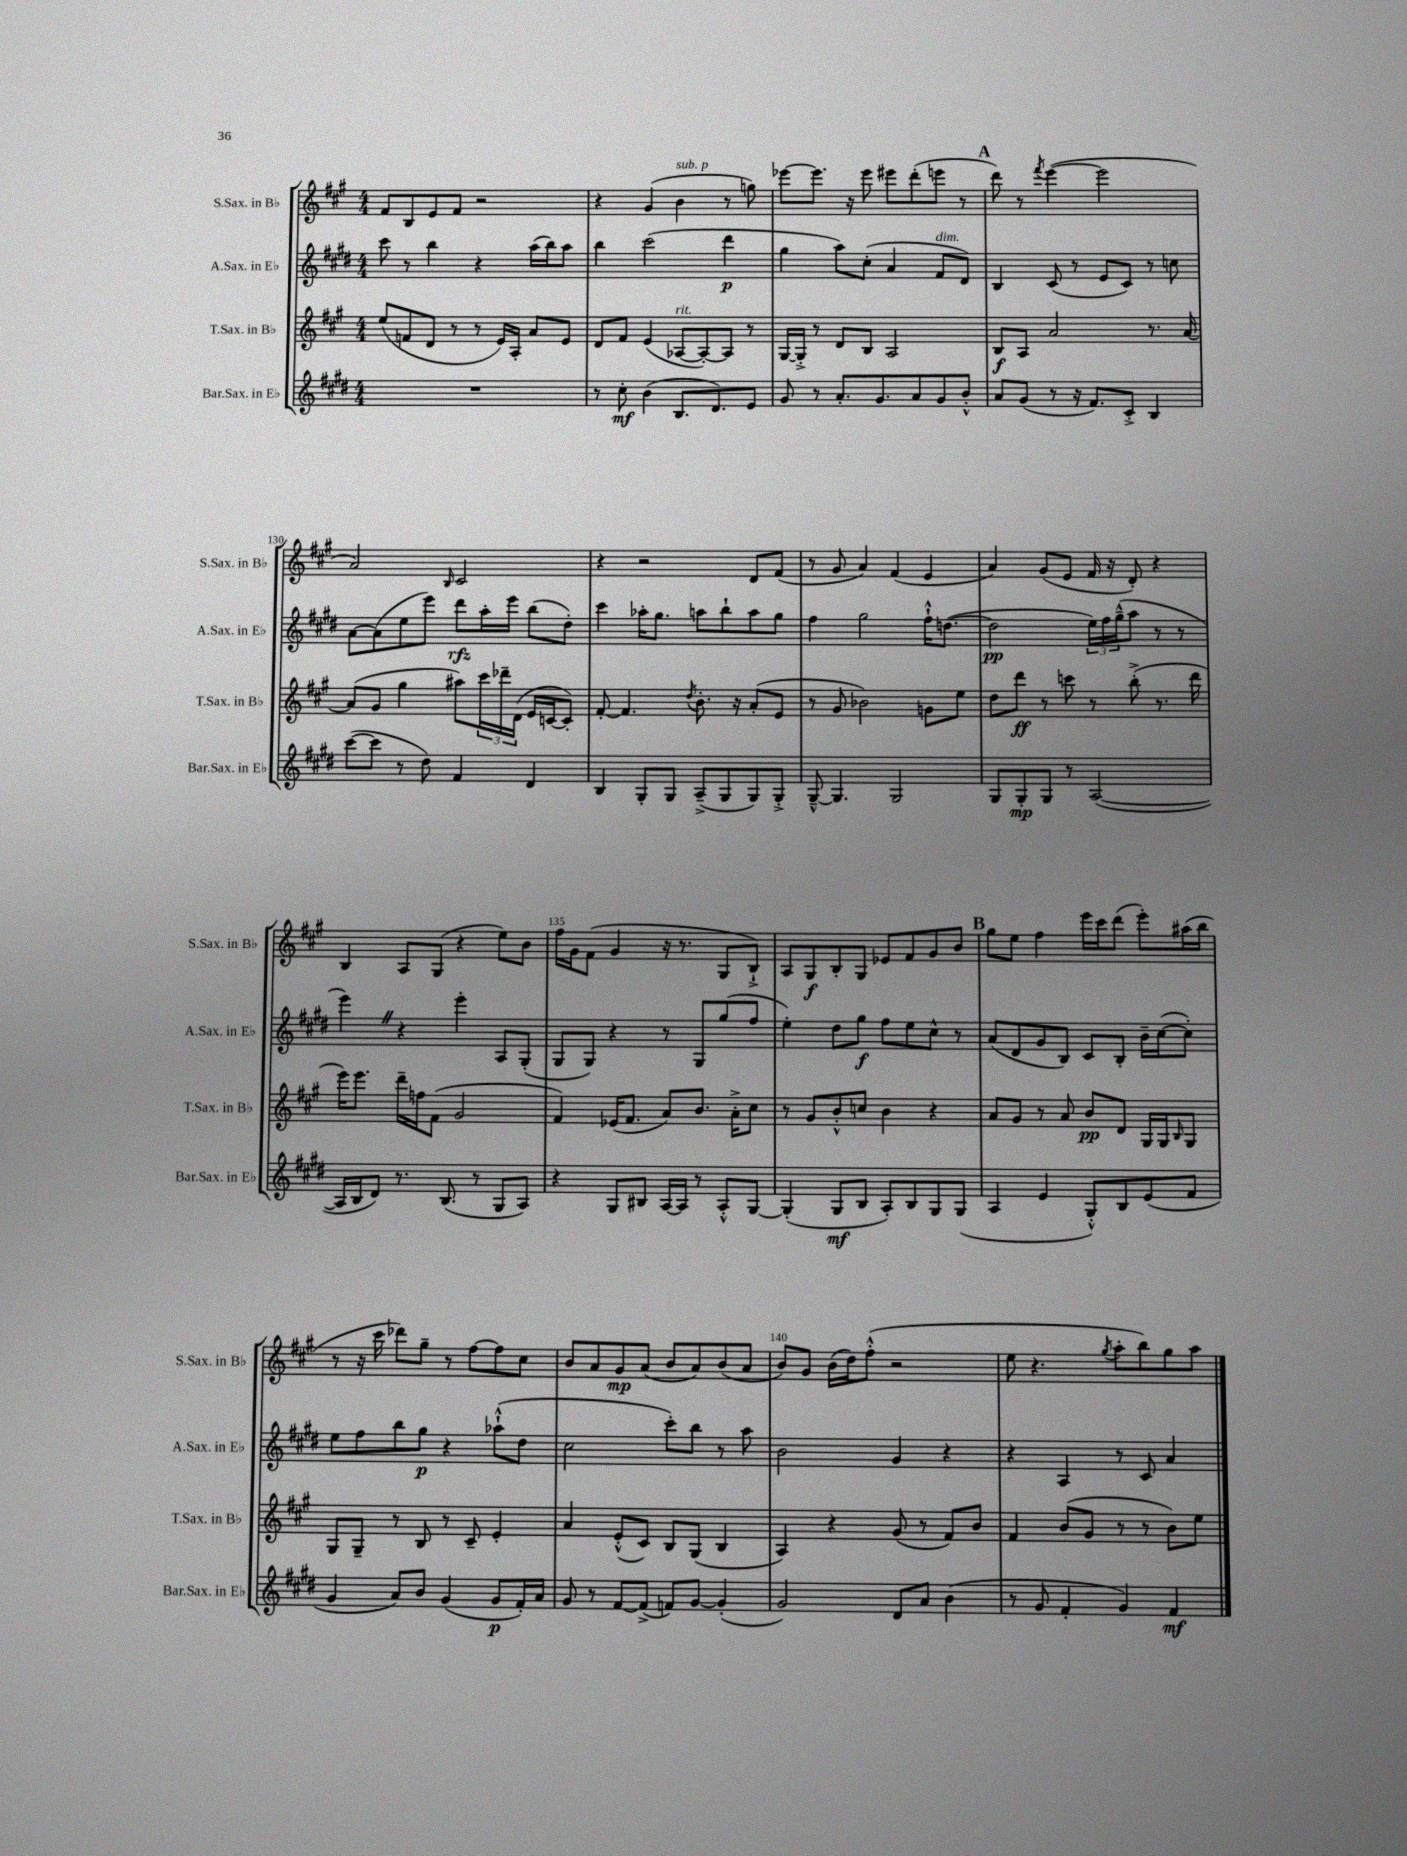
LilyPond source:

<<
\new StaffGroup <<
\new Staff = "s0" \with { instrumentName = "S.Sax. in Bb" shortInstrumentName = "S.Sax. in Bb" } {
    \clef treble \key a \major \numericTimeSignature \time 4/4
    fis'8 b8 e'8 fis'8 r2 |
    r4 gis'4( b'4^\markup { \italic "sub. p" } r8 g''8) |
    ees'''8~ ees'''8. r16 ees'''8 eis'''8 d'''8-.( e'''8 r8 |
    \mark \markup { \bold "A" } d'''8) r8 \acciaccatura { fis'''8 } e'''4~( e'''2 |
    a'2) \grace { b16 } cis'2 |
    r4 r2 d'8 fis'8( |
    r8 gis'8 a'4) fis'4( e'4 |
    a'4) gis'8( e'8 fis'16 r16 d'8-.) r4 |
    b4 a8 gis8( r4 e''8) b'8 |
    fis''16 gis'16 fis'8( gis'4 r16 r8. gis8 b8-!->) |
    a8 gis8\f b8-. gis8 ees'8 fis'8 gis'8 b'8 |
    \mark \markup { \bold "B" } gis''8 e''8 fis''4 e'''16 cis'''16 d'''8( e'''8-.) ais''16( b''16 |
    r8 r16 cis'''16 des'''8) gis''8-- r8 fis''8~ fis''8 cis''8 |
    b'8 a'8 gis'8\mp a'8( b'8 a'8) b'8( a'8 |
    b'8) gis'8 b'16( d''16) fis''8-.-^( r2 |
    e''8 r4. \acciaccatura { gis''8 } a''8-. b''8) gis''8 a''8 \bar "|." |
}
\new Staff = "s1" \with { instrumentName = "A.Sax. in Eb" shortInstrumentName = "A.Sax. in Eb" } {
    \clef treble \key e \major \numericTimeSignature \time 4/4
    cis'''8 r8 b''4 r4 a''16( b''16) a''8 |
    b''4 cis'''2( dis'''4\p |
    gis''4 a''8) cis''8-.( a'4 fis'8^\markup { \italic "dim." } dis'8) |
    \mark \markup { \bold "A" } b4 cis'8( r8 e'8 cis'8) r8 c''8 |
    a'8~ a'8( e''8 e'''8) dis'''8\rfz a''16-. e'''16 b''8( dis''8-.) |
    cis'''4 aes''16-. gis''8. a''8 b''8-! a''8 gis''8 |
    fis''4 gis''2 fis''16-!-^ d''8.~( |
    d''2\pp \tuplet 3/2 { e''16) fis''16 gis''16---^( } a''8 r8 r8 |
    e'''4) \once \override BreathingSign.text = \markup { \musicglyph "scripts.caesura.straight" } \breathe r4 e'''4-. a8 gis8-.( |
    gis8 gis8) r4 r8 gis8 gis''8( fis''8 |
    e''4-.) dis''8 gis''8\f fis''8 e''8 cis''8-^ r8 |
    \mark \markup { \bold "B" } a'8( dis'8 gis'8 b8) cis'8 b8-. b'16-- cis''16~( cis''8-.) |
    e''8 fis''8 b''8 gis''8\p r4 aes''8-!-^( dis''8 |
    cis''2 cis'''8-.) b''8 r8 a''8 |
    b'2 gis'4 r4 |
    r4 a4 r8 cis'8 a'4 \bar "|." |
}
\new Staff = "s2" \with { instrumentName = "T.Sax. in Bb" shortInstrumentName = "T.Sax. in Bb" } {
    \clef treble \key a \major \numericTimeSignature \time 4/4
    e''8( f'8 d'8 r8 r8 e'16) a16-. a'8 e'8 |
    d'8 fis'8 e'4( aes8~^\markup { \italic "rit." } aes8~-.) aes8 r8 |
    gis16~ gis16-.-> r8 d'8 b8 a2 |
    \mark \markup { \bold "A" } b8\f a8 a'2 r8. a'16~ |
    a'8( gis'8 gis''4 ais''8) \tuplet 3/2 { cis'''16 des'''16-- d'16( } e'16 c'16~ c'8-.) |
    fis'8~-. fis'4. \acciaccatura { d''8 } b'8.-. r16 a'8-.( e'8 |
    r8 gis'8 bes'2) g'8 e''8 |
    d''8 d'''8\ff r8 c'''8 r8 b''8-.->( r8. d'''16 |
    e'''16) e'''8. d'''16-- f''16 fis'8( gis'2 |
    fis'4) ees'16( fis'8. a'8) b'8. a'16-.-> cis''8 |
    r8 gis'8 b'8-.-^ c''8 b'4 r4 |
    \mark \markup { \bold "B" } a'8 gis'8 r8 a'8 b'8\pp d'8 gis16 gis16 \grace { b16 } gis8 |
    gis8 gis8-- r8 b8 r8 cis'8-- e'4-. |
    a'4 e'8-.-^( cis'8) b8 gis8( b4 |
    a4) r4 gis'8( r8 fis'8) b'8 |
    fis'4 b'8( gis'8 r8 r8 b'8) e''8 \bar "|." |
}
\new Staff = "s3" \with { instrumentName = "Bar.Sax. in Eb" shortInstrumentName = "Bar.Sax. in Eb" } {
    \clef treble \key e \major \numericTimeSignature \time 4/4
    R1 |
    r8 cis''8-.\mf b'4( b8. dis'8.) e'8 |
    gis'8 r8 a'8.-. gis'8. a'8 gis'8 b'8-.-^ |
    \mark \markup { \bold "A" } a'8 gis'8( r8 r16 fis'8.) cis'8-.-> b4 |
    cis'''8~( cis'''8 r8 dis''8) fis'4 dis'4 |
    b4 gis8-. gis8 a8--->( gis8 gis8) gis8-.-> |
    gis8~---^ gis4. gis2 |
    gis8 gis8-.\mp gis8 r8 a2~( |
    a16 b16 dis'8) r8. b8.( r8 gis8 a8) |
    r4 gis8 bis8 a16~ a16 r8 a8-.-^ gis8~ |
    gis4-.( gis8\mf b8 a8-.) b8 gis8 gis8( |
    \mark \markup { \bold "B" } a4 e'4 gis8-.-^) b8 e'8( fis'8 |
    gis'4 a'8) b'8 gis'4( gis'8\p fis'16-.) a'16 |
    gis'8 r8 fis'8~ fis'8->( f'8) gis'8~ gis'4-.( |
    gis'2) dis'8 a'8 b'4( |
    r8 gis'8 fis'4-. gis'4) fis'4\mf \bar "|." |
}
>>
>>
\layout { \context { \Score currentBarNumber = #126 \override BarNumber.break-visibility = ##(#f #t #t) barNumberVisibility = #(every-nth-bar-number-visible 5) } }
